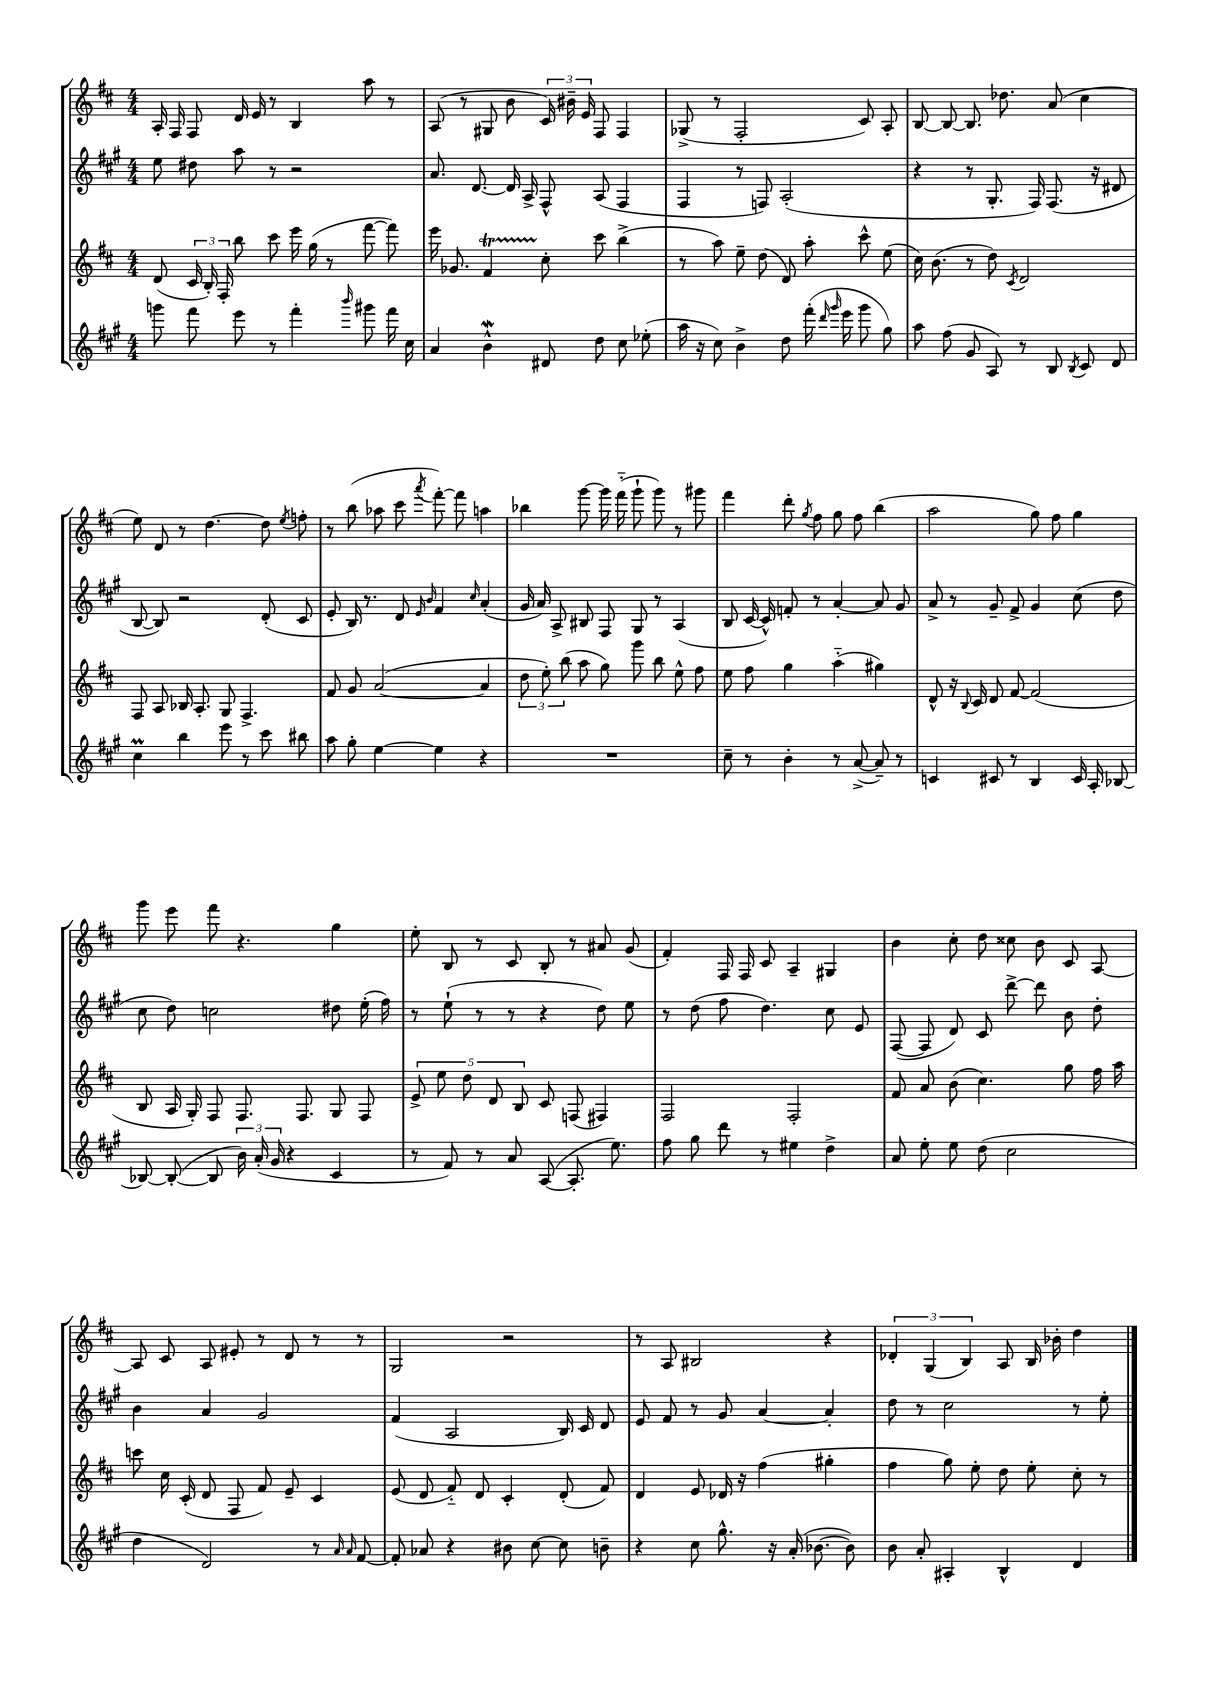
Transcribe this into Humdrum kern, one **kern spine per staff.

**kern	**kern	**kern	**kern
*staff4	*staff3	*staff2	*staff1
*clefG2	*clefG2	*clefG2	*clefG2
*k[f#c#g#]	*k[f#c#]	*k[f#c#g#]	*k[f#c#]
*M4/4	*M4/4	*M4/4	*M4/4
8ggg\	(8d/	8ee\	16A'/
.	.	.	16F#/
8fff#\	24c#/	8dd#\	8F#/
.	24B'/)	.	.
.	24F#'/	.	.
8eee\	8bb\	8aa\	16d/
.	.	.	16e/
8r	8ccc#\	8r	8r
4fff#'\	16eee\	2r	4B/
.	(16gg\	.	.
.	8r	.	.
16qqbbb/	.	.	.
8ggg#\	[8fff#\	.	8aa\
16fff#\	8fff#\])	.	8r
16cc#\	.	.	.
=	=	=	=
4a/	16eee\	8.a/	(8A/
.	8.g-/	.	.
.	.	.	8r
.	.	[8.d/	.
4b^^\	4f#/	.	8G#/
.	.	16d/]	8b\
.	.	16A^/	.
8d#/	8cc#'\	8F#^^/	24c#/)
.	.	.	24b#~\
.	.	.	24e/
8dd\	8ccc#\	(8A/	8F#/
8cc#\	(4bb^\	4F#/	4F#/
(8ee-'\	.	.	.
=	=	=	=
16aa\	8r	4F#/	(8G-^/
16r	.	.	.
8cc#\)	8aa\)	.	8r
4b^\	8ee~\	8r	2F#'/
.	(8dd\	8F/)	.
8dd\	8d/)	(2A'/	.
(16fff#'\	8aa'\	.	.
16qqddd/	.	.	.
16qqggg#/	.	.	.
16eee\	.	.	.
8ggg#\	8ccc#^^\	.	8c#/)
8gg#\)	(8ee\	.	8A'/
=	=	=	=
8aa\	16cc#\)	4r	[8B/
.	(8.b\	.	.
(8ff#\	.	.	8B/_
8g#/	8r	8r	8.B/]
8A/)	8dd\)	8.G#'/	.
.	.	.	8.dd-\
.	8qc#/	.	.
8r	2d/	.	.
.	.	16F#/)	.
8B/	.	(8.F#/	(8a/
8qB/	.	.	.
8c#/	.	.	4cc#\
.	.	16r	.
8d/	.	8d#/	.
=	=	=	=
4cc#\	8F#/	[8B/	8ee\)
.	8A/	8B/])	8d/
4bb\	16B-/	2r	8r
.	8.A'/	.	.
.	.	.	[4.dd\
8eee\	8G/	.	.
8r	4.F#^/	.	.
8ccc#\	.	(8d'/	8dd\]
.	.	.	8qee/
8bb#\	.	8c#/	8ff'\
=	=	=	=
8aa\	8f#/	8e'/	8r
8gg#'\	8g/	16B/)	(8bb\
.	.	8.r	.
[4ee\	([2a/	.	8aa-\
.	.	8d/	8ccc#\
.	.	16qqe/	.
.	.	16qqb/	8qaaa/
4ee\]	.	4f#/	[8fff#'\)
.	.	.	8fff#\]
.	.	16qqcc#/	.
4r	4a/]	(4a'/	4aa\
=	=	=	=
1r	12dd\	16g#/	4bb-\
.	.	16a/)	.
.	12ee'\)	.	.
.	.	8A^/	.
.	(12bb\	.	.
.	8aa\	8B#/	[8ggg\
.	8gg\)	8F#/	16ggg\]
.	.	.	(16fff#'~\
.	8ggg\	8G#/	8ggg`\
.	8bb\	8r	8ggg\)
.	8ee^^\	(4A/	8r
.	8ff#\	.	8ggg#\
=	=	=	=
8cc#~\	8ee\	8B/	4fff#\
8r	8ff#\	[16c#/	.
.	.	16c#^^/])	.
4b'\	4gg\	8f'/	8ddd'\
.	.	.	8qgg/
.	.	8r	8ff#\
8r	(4aa'~\	[4a'/	8gg\
([8a^/	.	.	8ff#\
8a~/])	4gg#\)	8a/]	(4bb\
8r	.	8g#/	.
=	=	=	=
4c/	8d^^/	8a^/	2aa\
.	16r	8r	.
.	8qqB/	.	.
.	16c#/	.	.
8c#/	8d/	8g#~/	.
8r	[8f#/	8f#^/	.
4B/	(2f#/]	4g#/	8gg\)
.	.	.	8ff#\
16c#/	.	(8cc#\	4gg\
16A'/	.	.	.
[8B-/	.	8dd\	.
=	=	=	=
8B-/_	8B/	8cc#\	8ggg\
(8B-'/_	16A/	8dd\)	8eee\
.	16G'/)	.	.
8B-/]	8F#/	2cc\	8fff#\
24b\)	8.F#/	.	4.r
(24a'/	.	.	.
24g#/	.	.	.
4r	.	.	.
.	8.F#/	.	.
4c#/	8G/	8dd#\	4gg\
.	8F#/	(16ee'\	.
.	.	16ff#\)	.
=	=	=	=
8r	10e^/	8r	8ee'\
.	10ee\	.	.
8f#/)	.	(8ee`\	8B/
.	10dd\	.	.
8r	.	8r	8r
.	10d/	.	.
8a/	.	8r	8c#/
.	10B/	.	.
([8A/	8c#/	4r	8B'/
8.A'/]	(8F/	.	8r
.	4F#/)	8dd\)	8a#/
8.ee\)	.	.	.
.	.	8ee\	(8g/
=	=	=	=
8ff#\	2F#/	8r	4f#'/)
8gg#\	.	(8dd\	.
8ddd\	.	8ff#\	16F#/
.	.	.	16F#/
8r	.	4.dd\)	8c#/
4ee#\	2F#'/	.	4A~/
4dd^\	.	8cc#\	4G#/
.	.	8e/	.
=	=	=	=
8a/	8f#/	([8F#/	4b\
8ee'\	8a/	8F#/]	.
8ee\	(8b\	8d/)	8cc#'\
(8dd\	4.cc#\)	8c#/	8dd\
2cc#\	.	[8ddd^\	8cc##\
.	.	8ddd\]	8b\
.	8gg\	8b\	8c#/
.	16ff#\	8dd'\	[8A/
.	16aa\	.	.
=	=	=	=
4dd\	8ccc\	4b\	8A/]
.	16cc#\	.	8c#/
.	(16c#'/	.	.
2d/)	8d/	4a/	8A/
.	8F#/	.	8e#'/
.	8f#/)	2g#/	8r
.	8e~/	.	8d/
8r	4c#/	.	8r
16qqa/	.	.	.
16qqa/	.	.	.
[8f#/	.	.	8r
=	=	=	=
8f#'/]	(8e/	(4f#/	2G/
8a-/	8d/	.	.
4r	8f#'~/)	2A/	.
.	8d/	.	.
8b#\	4c#'/	.	2r
[8cc#\	.	.	.
8cc#\]	(8d'/	16B/)	.
.	.	16c#/	.
8b~\	8f#/)	8d/	.
=	=	=	=
4r	4d/	8e/	8r
.	.	8f#/	8A/
8cc#\	8e/	8r	2B#/
8.gg#^^\	16d-/	8g#/	.
.	16r	.	.
.	(4ff#\	[4a/	.
16r	.	.	.
(16a'/	.	.	.
[8.b-\	.	.	.
.	4gg#'\	4a'/]	4r
8b-\])	.	.	.
=	=	=	=
8b\	4ff#\	8dd\	6d-'/
8a'/	.	8r	.
.	.	.	(6G/
4A#'/	8gg\)	2cc#\	.
.	.	.	6B/)
.	8ee'\	.	.
4B^^/	8dd\	.	8A/
.	8ee'\	.	16B/
.	.	.	16b-'\
4d/	8cc#'\	8r	4dd\
.	8r	8ee'\	.
==	==	==	==
*-	*-	*-	*-
